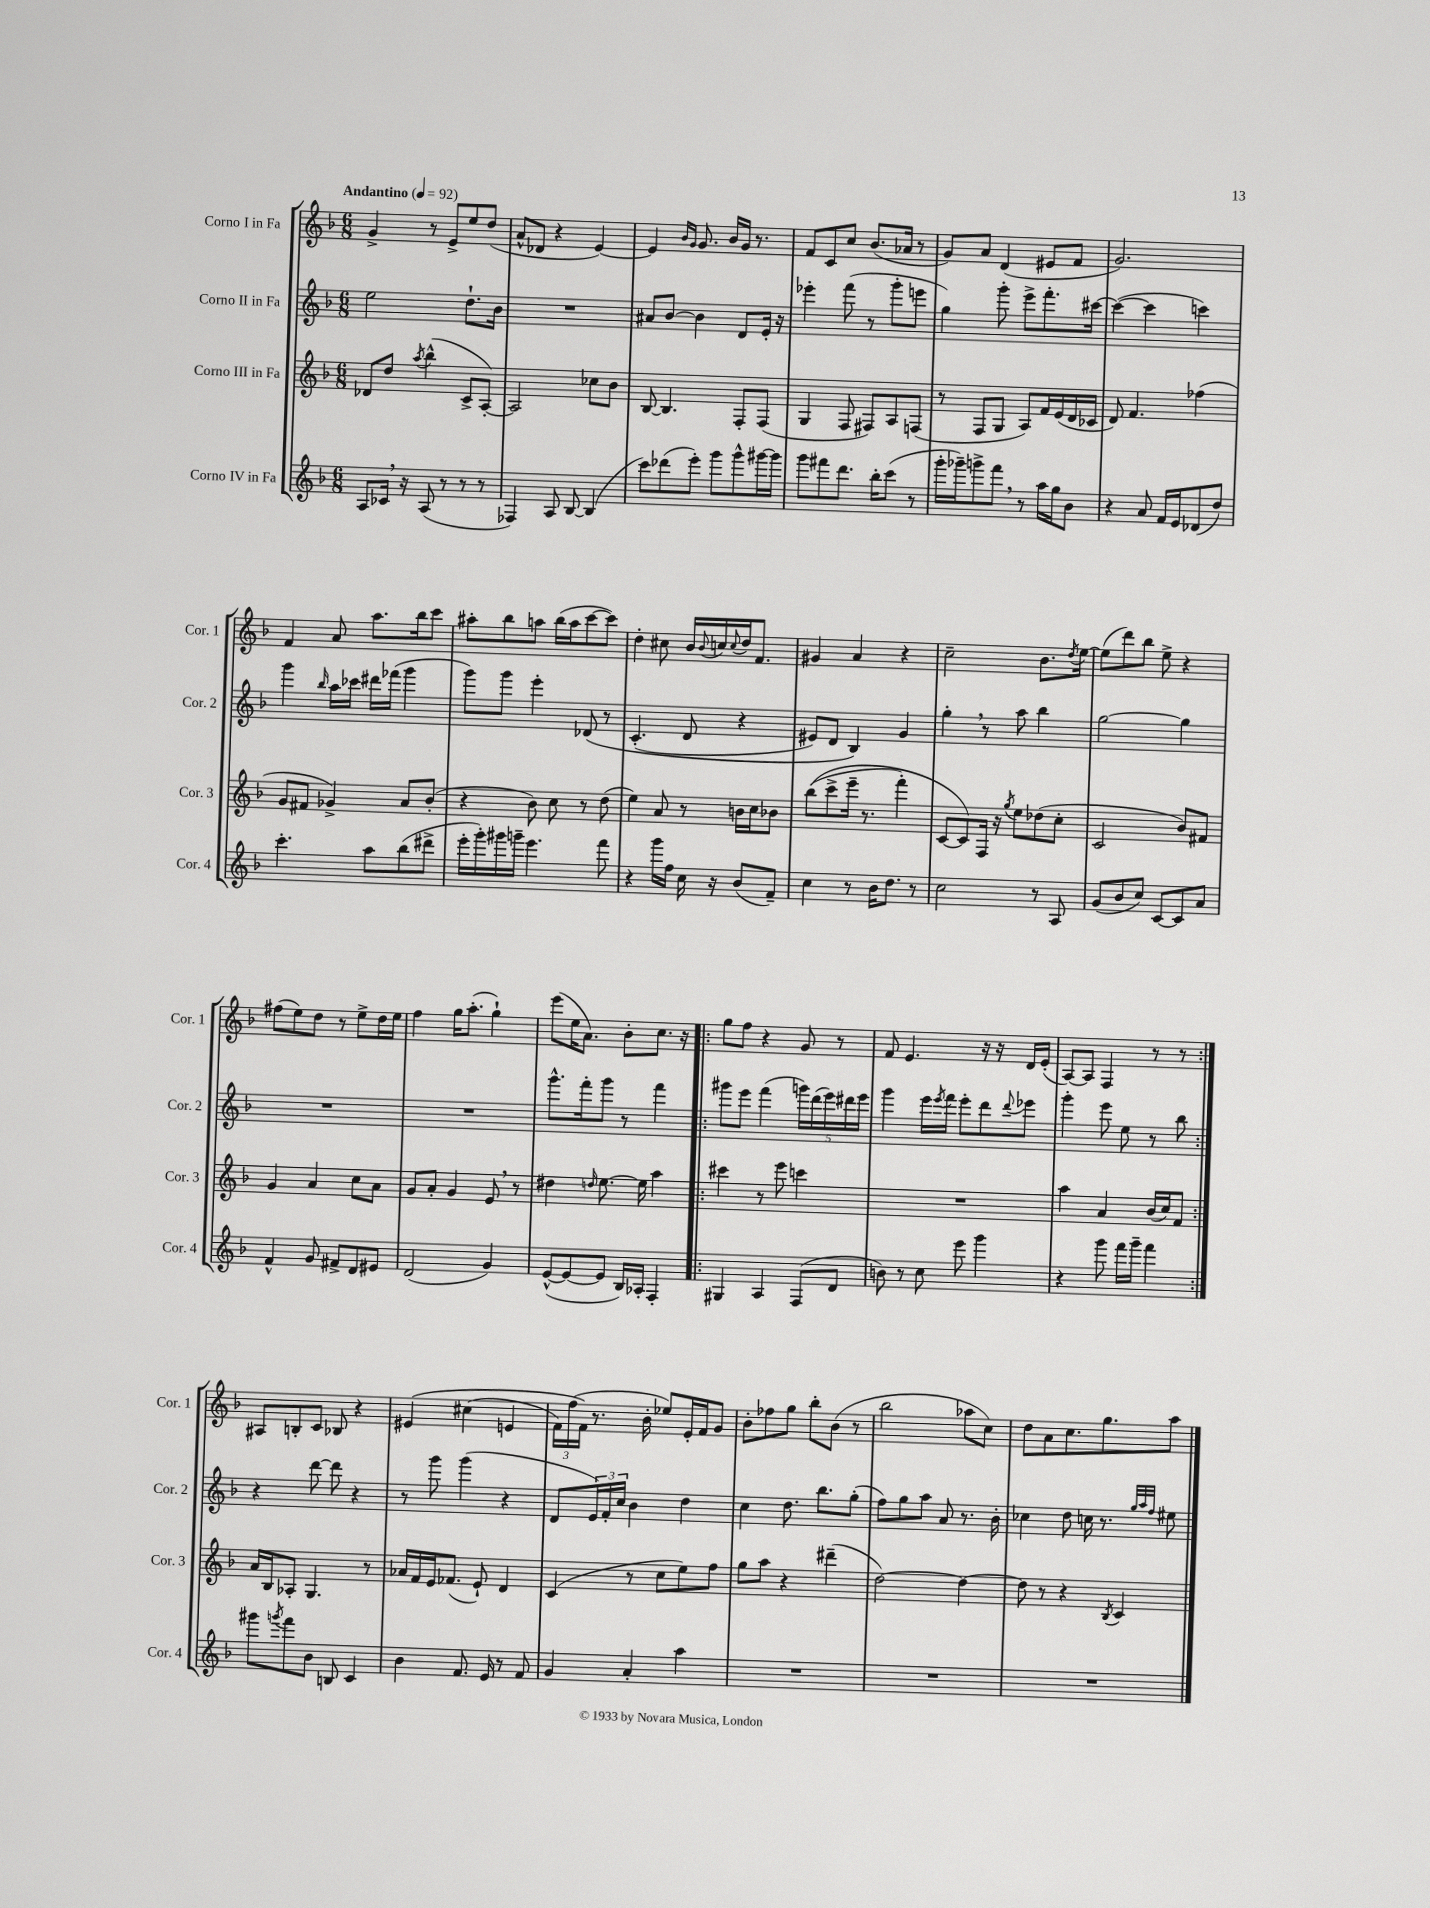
<<
\new StaffGroup <<
\new Staff = "s0" \with { instrumentName = "Corno I in Fa" shortInstrumentName = "Cor. 1" } {
    \clef treble \key f \major \numericTimeSignature \time 6/8 \tempo "Andantino" 4 = 92
    g'4-> r8 e'8-> e''8 d''8( |
    a'8-^ des'8 r4 e'4~) |
    e'4 \grace { bes'16 g'16 } g'8. bes'16 g'16 r8. |
    f'8 c'8 c''8 bes'8.( aes'16 r8 |
    g'8) a'8 d'4( eis'8 f'8 |
    g'2.) |
    f'4 a'8 a''8. bes''16 c'''8 |
    ais''8-. bes''8 a''8 bes''16( a''16 c'''8~ c'''8) |
    d''4-. cis''8 bes'16 \appoggiatura { bes'8 } c''16 \appoggiatura { c''8 } d''16 f'8. |
    gis'4 a'4 r4 |
    c''2-- bes'8. \acciaccatura { d''8 } e''16~ |
    e''8( d'''8) bes''8 e''8-> r4 |
    fis''8( e''8) d''8 r8 e''8-> d''16 e''16 |
    f''4 g''16 a''8.-.( g''4-!) |
    e'''8( e''16 a'8.) bes'8-. c''8. r16 |
    \repeat volta 2 { g''8 f''8 r4 g'8 r8 |
    f'8 e'4. r16 r16 d'16 e'16-.( |
    a8~) a8 f4 r8 r8 | }
    ais8 b8-. c'8 bes8 r4 |
    eis'4\( cis''4( e'4 |
    \tuplet 3/2 { f'16) f''16( f'16\) } r8. bes'16-. ees''8) e'16-. f'16 g'8 |
    bes'8-. fes''8 g''8 bes''8-. bes'8( r8 |
    bes''2 aes''8 c''8) |
    d''8 a'8 c''8. g''8. a''8 \bar "|." |
}
\new Staff = "s1" \with { instrumentName = "Corno II in Fa" shortInstrumentName = "Cor. 2" } {
    \clef treble \key f \major \numericTimeSignature \time 6/8
    e''2 d''8.-! bes'16 |
    R2. |
    ais'8 bes'8~ bes'4 d'8 e'16-. r16 |
    ees'''4-. f'''8( r8 g'''8-. e'''8 |
    g''4) g'''8-. e'''8-> f'''8.-. cis'''16~ |
    cis'''4~( cis'''4 c'''4) |
    g'''4 \grace { bes''16 } a''16 ces'''16 dis'''16 fes'''16( g'''4 |
    g'''8) g'''8 e'''4-. des'8\( r8 |
    c'4.-.( d'8 r4 |
    eis'8) d'8 bes4\) g'4 |
    g''4-. \breathe r8 a''8 bes''4 |
    g''2~ g''4 |
    R2. |
    R2. |
    g'''8.-^ f'''16-. g'''8 r8 f'''4 |
    \repeat volta 2 { gis'''8 e'''8 f'''4( \tuplet 5/4 { g'''16) d'''16( e'''16) dis'''16 e'''16 } |
    g'''4 e'''16 \acciaccatura { e'''8 } f'''16 e'''8-. d'''8 \appoggiatura { d'''8 } ees'''8 |
    g'''4-. e'''8 e''8 r8 bes''8 | }
    r4 d'''8~ d'''8 r4 |
    r8 g'''8 g'''4( r4 |
    d'8 \tuplet 3/2 { e'16) f'16-. c''16 } bes'4 d''4 |
    c''4 d''8. bes''8. g''8-.( |
    f''8) g''8 a''8 a'8 r8. bes'16-. |
    ces''4 d''8 c''16 r8. \grace { g''32 a''32 f''32 } eis''8 \bar "|." |
}
\new Staff = "s2" \with { instrumentName = "Corno III in Fa" shortInstrumentName = "Cor. 3" } {
    \clef treble \key f \major \numericTimeSignature \time 6/8
    des'8 d''8 \acciaccatura { a''8 } bes''4-^( c'8-> a8~-.) |
    a2 ces''8 bes'8 |
    bes8~ bes4. f8-. f8( |
    g4 f8 fis8) a8 f8( |
    r8 f8 g8 a8) f'16 e'16( d'16 ces'16 |
    d'8) f'4. fes''4( |
    g'8 fis'8 ges'4->) a'8 bes'8-.( |
    r4 bes'8) c''8 r8 d''8( |
    e''4) a'8 r8 b'16 c''16 bes'8 |
    bes''8(\( c'''8-> e'''16-- r8. f'''4-.) |
    c'8~ c'8\) f16 r16 \acciaccatura { g''8 } e''8 des''8( c''8-. |
    c'2 bes'8) fis'8 |
    g'4 a'4 c''8 a'8 |
    g'8 a'8-. g'4 e'8 \breathe r8 |
    dis''4 \grace { d''16 } e''8.~ e''16 a''4 |
    \repeat volta 2 { cis'''4 r8 e'''8 c'''4 |
    R2. |
    a''4 a'4 bes'16( c''16) f'8 | }
    a'16 bes16 aes8-. g4. r8 |
    aes'16 f'16 e'16 fes'8.( e'8-!) d'4 |
    c'4( r8 c''8 e''8) f''8 |
    g''8 a''8 r4 dis'''4--( |
    d''2~) d''4~ |
    d''8 r8 r4 \acciaccatura { bes8 } c'4 \bar "|." |
}
\new Staff = "s3" \with { instrumentName = "Corno IV in Fa" shortInstrumentName = "Cor. 4" } {
    \clef treble \key f \major \numericTimeSignature \time 6/8
    a8 ces'16 \breathe r16 a8( r8 r8 r8 |
    fes4) a8 bes8~ bes4( |
    c'''8) des'''8( e'''8-.) g'''8 g'''8-^ gis'''16~ gis'''16 |
    g'''8 fis'''8 d'''8. bes''16-. c'''8( r8 |
    g'''16-. ges'''16--) g'''8-> f'''8 \breathe r8 a''16 g''16 bes'8 |
    r4 a'8 f'16 e'16 des'8( d''8) |
    c'''4.-. a''8 bes''8( dis'''8-> |
    e'''16-. g'''16-.) gis'''16 g'''16-- e'''4. f'''8 |
    r4 g'''16 f''16 c''16 r16 bes'8( f'8--) |
    c''4 r8 bes'16 d''8. r8 |
    c''2 r8 a8 |
    g'8( bes'8 c''8) c'8~ c'8 a'8 |
    f'4-^ g'8 fis'8-> d'8 eis'8 |
    d'2( g'4) |
    e'8~-^( e'8~ e'8 bes16) aes16-. f4-. |
    \repeat volta 2 { gis4 a4 f8( d'8 |
    b'8) r8 c''8 e'''8 g'''4 |
    r4 g'''8 f'''16 g'''16-- f'''4 | }
    gis'''8 \acciaccatura { g'''8 } f'''8 bes'8 b8 c'4 |
    bes'4 f'8. e'16 r8 f'8 |
    g'4 a'4-. a''4 |
    R2. |
    R2. |
    R2. \bar "|." |
}
>>
>>
\layout { \context { \Score \remove "Bar_number_engraver" } }
